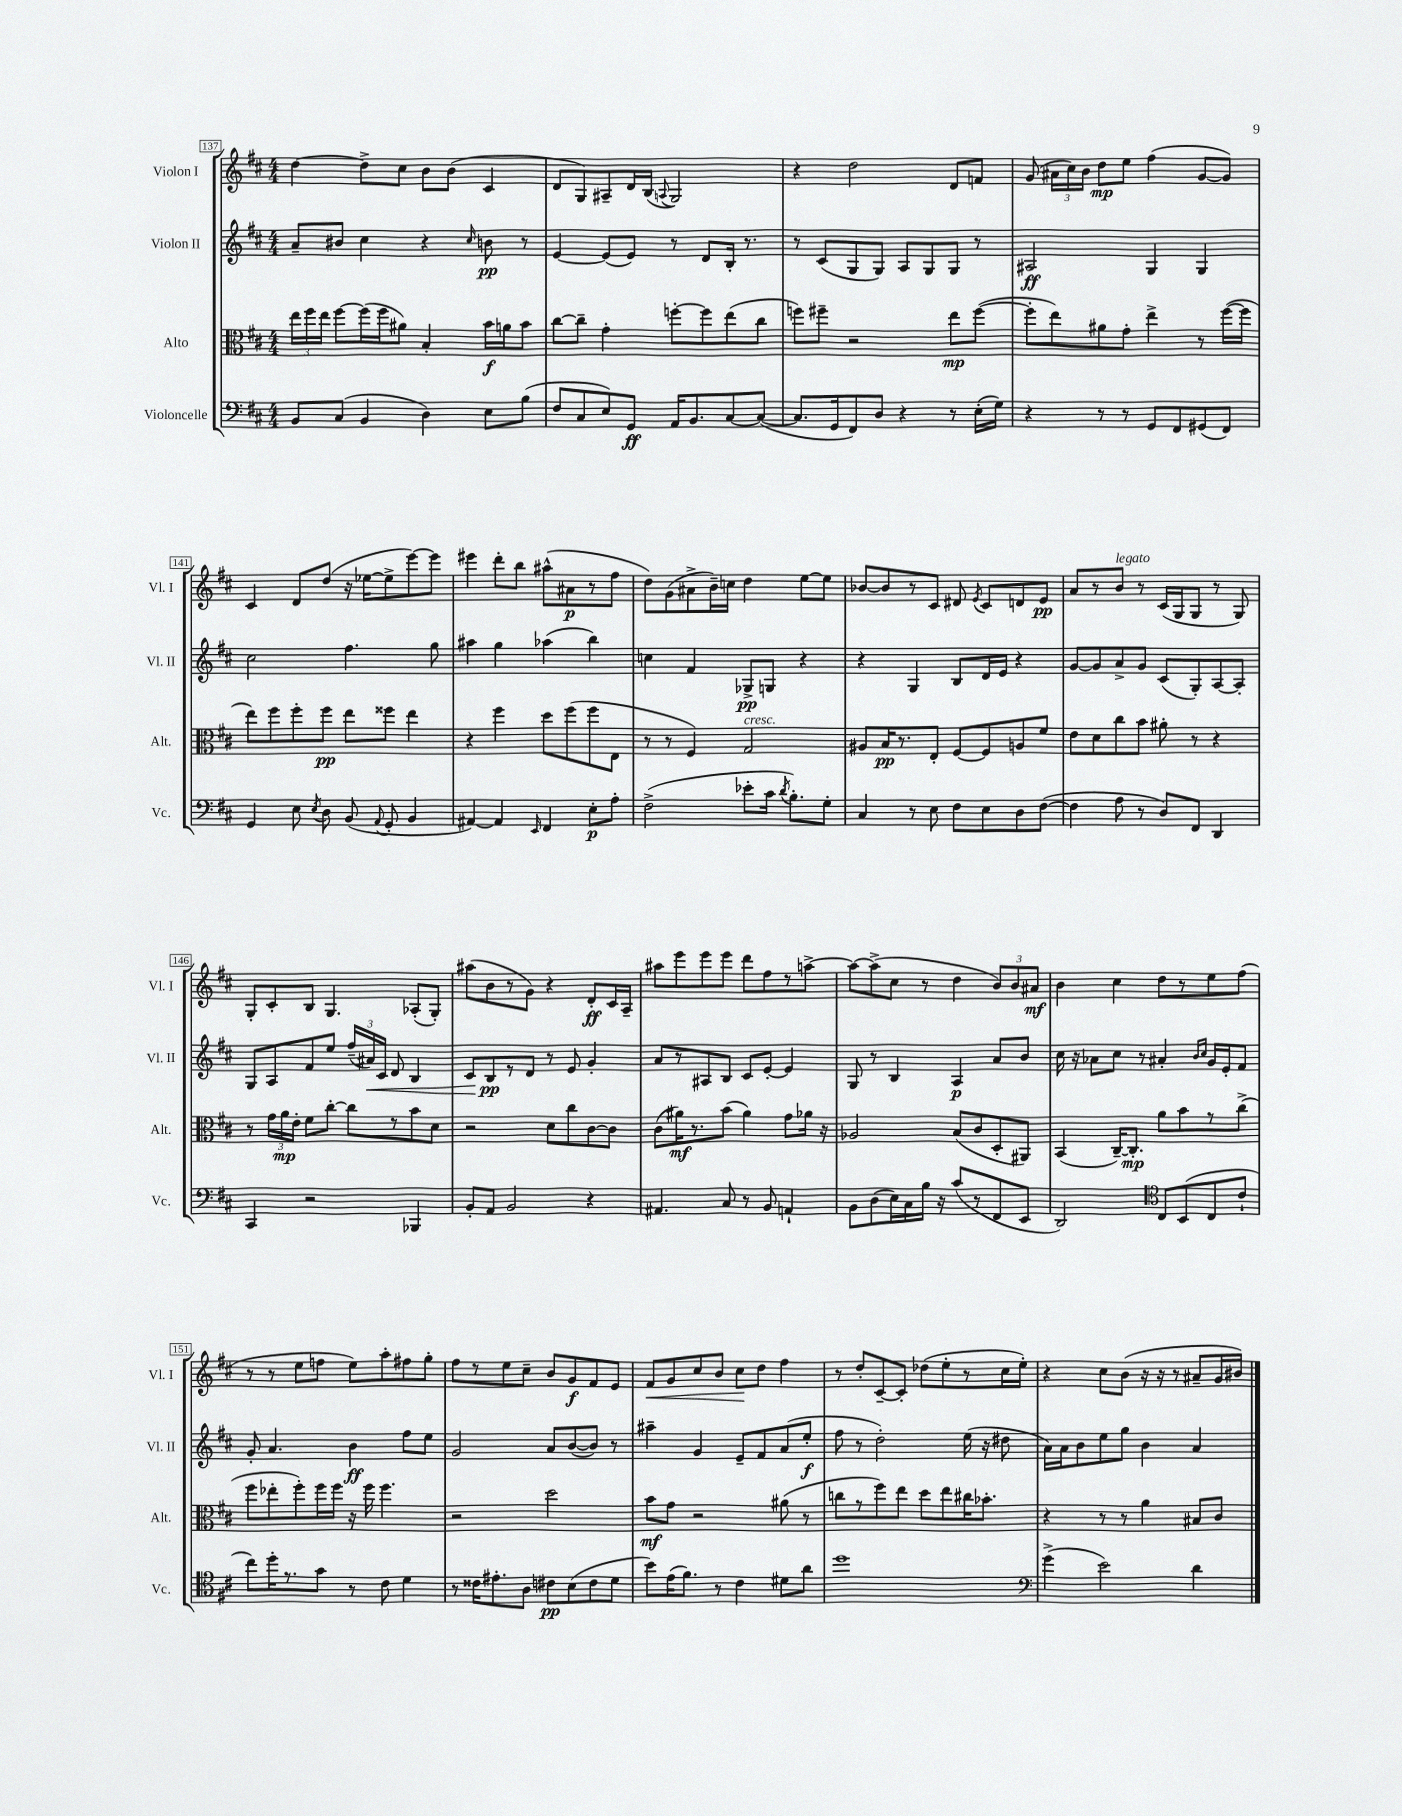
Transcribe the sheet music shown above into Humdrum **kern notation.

**kern	**kern	**kern	**kern
*staff4	*staff3	*staff2	*staff1
*clefF4	*clefC3	*clefG2	*clefG2
*k[f#c#]	*k[f#c#]	*k[f#c#]	*k[f#c#]
*M4/4	*M4/4	*M4/4	*M4/4
8BB/L	24ee\LL	8a~/L	[4dd\
.	24ff#\	.	.
.	24ee\JJ	.	.
(8C#/J	[8ff#\L	8b#/J	.
4BB/	(16ff#\]L	4cc#\	8dd^\]L
.	16ff#\J	.	.
.	8a#\J)	.	8cc#\J
4D\)	4B'/	4r	8b\L
.	.	.	(8b\J
.	.	16qqcc#/	.
8E\L	16b\LL	8b\	4c#/
.	16a\J	.	.
(8B\J	8b\J	8r	.
=	=	=	=
8F#/L	[8cc#\L	[4e/	8d/L
8C#/	8cc#~\]J	.	8G/)
8E/)	4g'\	(8e/]L	8A#~/
8GG/J	.	8e/J)	16d/L
.	.	.	(16B/JJ
.	.	.	8qqA/
16AA/LK	[8ff'\L	8r	2G/)
8.BB/	.	.	.
.	8ff\]	8d/L	.
[8C#/	(8ee\	16B'/Jk	.
.	.	8.r	.
(8C#/_J	8cc#\J	.	.
=	=	=	=
8.C#/]L	8ff\L)	8r	4r
.	8ff#~\J	(8c#/L	.
16GG/k	.	.	.
8FF#/)	2r	8G/	2dd\
8D/J	.	8G/J)	.
4r	.	8A/L	.
.	.	8G/	.
8r	8ee\L	8G/J	8d/L
(16E'\LL	([8ff#\J	8r	8f/J
16G\JJ)	.	.	.
=	=	=	=
4r	8ff#'\]L	2A#/	(8g/
.	8ee\)	.	24a#\LL
.	.	.	24cc#\)
.	.	.	24b\JJ
8r	8a#\	.	8dd\L
8r	8g'\J	.	8ee\J
8GG/L	4ee^\	4G/	(4ff#\
8FF#/	.	.	.
(8GG#/	8r	4G/	[8g/L
8FF#/J)	([16ff#\LL	.	8g/]J)
.	16ff#\]JJ	.	.
=	=	=	=
4GG/	8ee\L)	2cc#\	4c#/
.	8ff#\	.	.
8E\	8ff#'\	.	8d/L
8qE/	.	.	.
8D\	8ff#\J	.	(8dd/J
(8BB/	8ee\L	4.ff#\	16r
.	.	.	[16ee-\LK
8qqAA/	.	.	.
8GG'/	8ff##\J	.	8ee-^\]
4BB/	4ee\	.	[8eee\)
.	.	8gg\	8eee\]J
=	=	=	=
[4AA#/)	4r	4aa#\	4eee#\
4AA#/]	4ff#\	4gg\	8ddd'\L
.	.	.	8bb\J
16qqEE/	.	.	.
4FF#/	8dd\L	(4aa-\	(8aa#^^\L
.	(8ff#\	.	8a#\
8E'\L	8ff#\	4bb\)	8r
8A'\J	8E\J	.	8ff#\J
=	=	=	=
(2F#^\	8r	4cc\	8dd\L)
.	8r	.	(8g\
.	4F#/)	4f#/	8a#^\
.	.	.	16b~\L)
.	.	.	16cc\JJ
8e-'\L	2G/	8G-^/L	4dd\
16c#\Jk	.	8G/J	.
8qd/	.	.	.
8.B'\L)	.	.	.
.	.	4r	[8ee\L
8G'\J	.	.	8ee\]J
=	=	=	=
4C#/	8A#/L	4r	[8b-/L
.	16B/K	.	8b-/]
.	8.r	.	.
8r	.	4G/	8r
8E\	8E'/J	.	8c#/J
8F#\L	[8F#/L	8B/L	8d#/
.	.	.	8qe/
8E\	8F#/]	16d/L	8c#/L
.	.	16e/JJ	.
8D\	8A/	4r	8d/
([8F#\J	8f#/J	.	8e/J
=	=	=	=
4F#\]	8e\L	[8g/L	8a/L
.	8d\	8g/]	8r
8A\	8cc#\	8a^/	8b/J
8r	8b\J	8g/J	8r
8D/L)	8a#'\	(8c#/L	(16c#/LL
.	.	.	16G/J
8FF#/J	8r	8G'/)	8G/J
4DD/	4r	[8A/	8r
.	.	8A'/]J	8G/)
=	=	=	=
4CC#/	8r	8G/L	8G'/L
.	24g\LL	8A/	8c#'/
.	24a\	.	.
.	24e'\JJ	.	.
2r	8f#\L	8f#/	8B/J
.	[8cc#'\J	8ee/J	4.G/
.	8cc#\]L	(24ff#~/LL	.
.	.	24a#/)	.
.	.	24c#/JJ	.
.	8r	8d/	.
4BBB-/	8b\	4B/	(8A-'/L
.	8d\J	.	8G'/J)
=	=	=	=
8BB'/L	2r	8c#/L	(8aa#\L
8AA/J	.	8B/	8b\
2BB/	.	8r	8r
.	.	8d/J	8g\J)
.	8d\L	8r	4r
.	8cc#\	8e/	.
4r	[8c#\	4g'/	8d'/L
.	8c#\]J	.	16c#/L
.	.	.	16A~/JJ
=	=	=	=
4.AA#/	(8c#\L	8a/L	8aa#\L
.	16a#\K)	8r	8eee\
.	8.r	.	.
.	.	8A#/	8eee\
8C#/	(8b\J	8B/J	8eee\J
8r	4a#\)	8c#/L	8ddd\L
8BB/	.	[8e'/J	8ff#\
4AA`/	8g\L	4e/]	8r
.	16a-\Jk	.	[8aa^\J
.	16r	.	.
=	=	=	=
8BB\L	2A-/	8G/	8aa\_L
(8D\	.	8r	(8aa^\]
16E\L)	.	4B/	8cc#\J
16C#\	.	.	.
16B\JJ	.	.	8r
16r	.	.	.
(8c#/L	(8B/L	4A/	4dd\
8r	8c#/	.	.
8FF#/	8D'/	8a/L	12b/L)
.	.	.	12b/
8EE/J	8AA#/J)	8b/J	.
.	.	.	12a#/J
=	=	=	=
2DD/)	(4BB/	16cc#\	4b\
.	.	16r	.
.	.	8a-\L	.
.	[16C#~/LK)	8cc#\J	4cc#\
.	8.C#'/]J	.	.
.	.	8r	.
*clefC4	*	*	*
8C#/L	8a\L	4a#'/	8dd\L
(8BB/	8b\	.	8r
.	.	16qqb/LL	.
.	.	16qqcc#/JJ	.
8C#/	8r	16g/LL	8ee\
.	.	16e'/J	.
8c#`/J	(8cc#^\J	8f#/J	(8ff#\J
=	=	=	=
8cc#\L)	8ff#\L	8g'/	8r
16dd'\K	8ee-'\	4.a/	8r
8.r	.	.	.
.	8ff#'\)	.	8ee\L
8g\J	16ff#\L	.	8ff\J
.	16ff#\JJ	.	.
8r	16r	4b\	8ee\L)
.	16ff#\	.	.
8c#\	4.ff#\	.	8aa'\
4d\	.	8ff#\L	8ff#\
.	.	8ee\J	8gg'\J
=	=	=	=
8r	2r	2g/	8ff#\L
16c##\LK	.	.	8r
8.e#'\	.	.	.
.	.	.	8ee\
8A\J	.	.	8cc#~\J
8c#\L	2dd\	8a/L	8b/L
(8B\	.	([8b/	8g/
8c#\	.	8b/]J)	8f#/
8d\J	.	8r	8e/J
=	=	=	=
8b\L)	8b\L	4aa#~\	8f#/L
(16e\K	8g\J	.	8g/
8.f#\J)	.	.	.
.	2r	4g/	8cc#/
8r	.	.	8b/J
4c#\	.	8e~/L	8cc#\L
.	.	8f#/	8dd\J
8d#\L	(8a#\	(8a/	4ff#\
8a\J	8r	8ee'/J	.
=	=	=	=
1dd	8cc\L	8ff#\	8r
.	8r	8r	8dd'/L
.	8ff#\)	2dd'\)	[8c#~/
.	8ee\J	.	8c#'/]J
.	8dd\L	.	(8dd-\L
.	8ee\	.	8ee'\
.	16cc#\K	(16ee\	8r
.	8.b-'\J	16r	.
.	.	8dd#\	16cc#\L
.	.	.	16ee'\JJ)
=	=	=	=
*clefF4	*	*	*
(4g^\	4r	16a\LL)	4r
.	.	16a\J	.
.	.	8b\	.
2e\)	8r	8ee\	8cc#\L
.	8r	8gg\J	(8b\J
.	4a\	4b\	16r
.	.	.	16r
.	.	.	8r
4d\	8B#/L	4a/	8a#~/L
.	8c#/J	.	16g/L
.	.	.	16b#/JJ)
==	==	==	==
*-	*-	*-	*-
